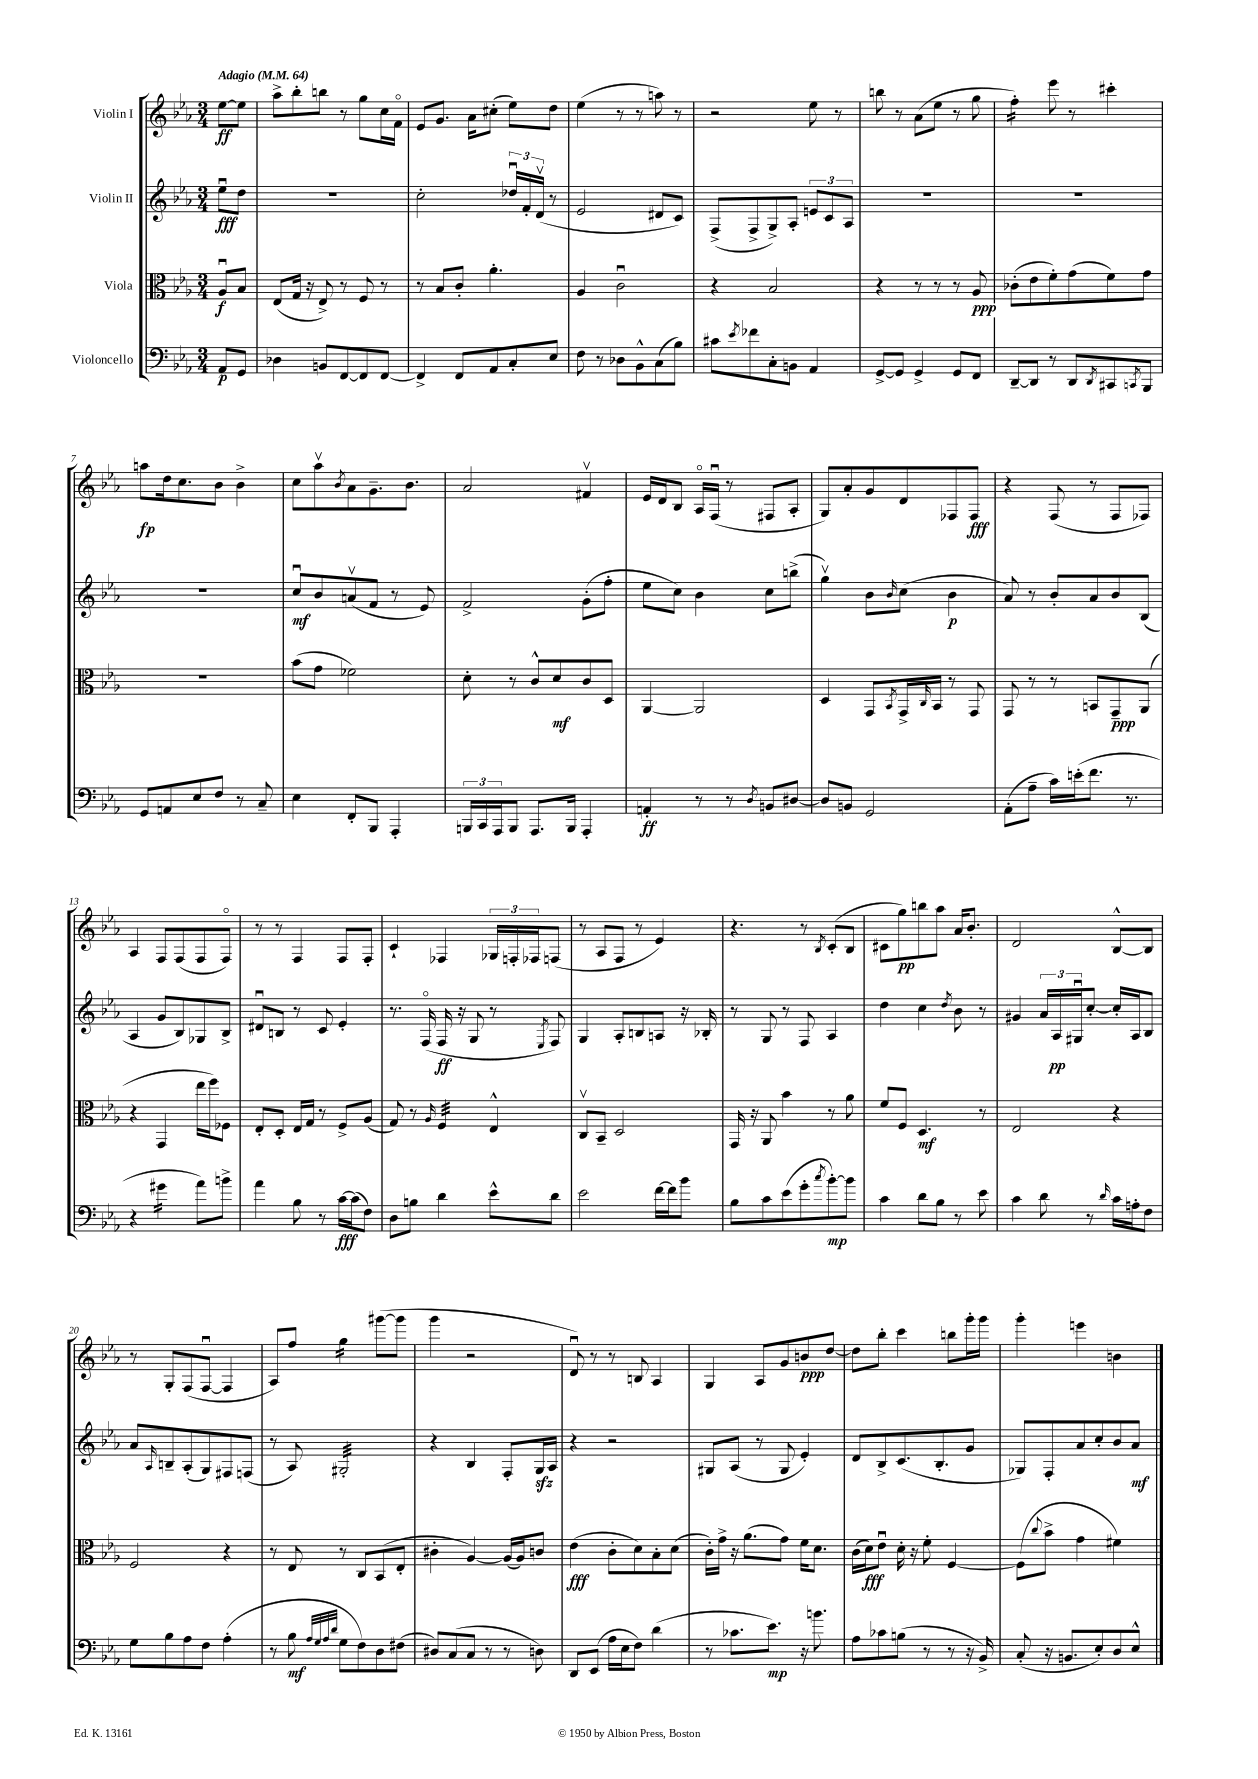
<<
\new StaffGroup <<
\new Staff = "s0" \with { instrumentName = "Violin I" } {
    \clef treble \key ees \major \numericTimeSignature \time 3/4 \partial 4 \tempo "Adagio" 4 = 64
    ees''8~\ff ees''8 |
    aes''8-> bes''8-. b''8 r8 g''8 c''16 f'16\flageolet |
    ees'8 g'8. aes'16 cis''8-.( ees''8) d''8 |
    ees''4( r8 r8 a''8) r8 |
    r2 ees''8 r8 |
    b''8 r8 aes'8( ees''8 r8 g''8 |
    f''4:16-.) ees'''8 r8 cis'''4-. |
    a''8\fp d''16 c''8. bes'8 bes'4-> |
    c''8 aes''8\upbow \acciaccatura { bes'8 } aes'8 g'8.-- bes'8. |
    aes'2 fis'4\upbow |
    ees'16 d'16 bes8 aes16\flageolet f16\downbow( r8 fis8 aes8-. |
    g8) aes'8-. g'8 d'8 fes8 fes8\fff |
    r4 f8( r8 f8 fes8) |
    aes4 f8 f8( f8 f8\flageolet) |
    r8 r8 f4 f8 f8-. |
    c'4-! fes4 \tuplet 3/2 { ges16 f16-. fes16 } f8( |
    r8 aes8 f8 r8 ees'4) |
    r4. r8 \acciaccatura { bes8 } c'8-.( bes8 |
    cis'8 g''8\pp) b''8 aes''8 aes'16 bes'8.-. |
    d'2 bes8~-^ bes8 |
    r8 g8-. f8( f8~\downbow f4 |
    aes8) f''8 g''4:16 gis'''8~( gis'''8 |
    g'''4 r2 |
    d'8\downbow) r8 r8 b8 aes4 |
    g4 aes8 g'8 b'8\ppp d''8~ |
    d''8 bes''8-. c'''4 b''8 g'''16-. g'''16 |
    g'''4-. e'''4 b'4 \bar "|." |
}
\new Staff = "s1" \with { instrumentName = "Violin II" } {
    \clef treble \key ees \major \numericTimeSignature \time 3/4 \partial 4
    ees''8\downbow\fff d''8 |
    R2. |
    c''2-. \tuplet 3/2 { des''16\downbow f'16-. d'16\upbow( } r8 |
    ees'2 dis'8 c'8) |
    f8->( f8-> g8->) aes8-. \tuplet 3/2 { e'8 c'8 aes8 } |
    R2. |
    R2. |
    R2. |
    c''8\downbow\mf bes'8 a'8\upbow( f'8 r8 ees'8) |
    f'2-> g'8-.( f''8-. |
    ees''8 c''8) bes'4 c''8 b''8->( |
    g''4\upbow) bes'8 \grace { bes'16 } c''8( bes'4\p |
    aes'8) r8 bes'8-. aes'8 bes'8 bes8( |
    aes4 g'8 bes8) ges8 bes8-> |
    dis'8\downbow b8 r8 c'8 ees'4-. |
    r8. f16\flageolet( f16\ff r16 g8 r8 \acciaccatura { ees8 } f8) |
    g4 aes8-. b8 a8 r16 bes16-. |
    r8 g8 r8 f8 aes4 |
    d''4 c''4 \acciaccatura { d''8 } bes'8 r8 |
    gis'4 \tuplet 3/2 { aes'16 aes16\pp gis16\downbow } c''8~-. c''16-. aes16 bes8 |
    aes'8 \grace { aes16 } b8-- aes8-.( g8) fis8 f8( |
    r8 aes8) gis2:32-. |
    r4 bes4 f8-. g16\sfz aes16 |
    r4 r2 |
    gis8 aes8( r8 gis8 ees'4-.) |
    d'8 bes8-> c'8.( bes8.-. g'8 |
    ges8) f8-. aes'8 c''8-. bes'8 aes'8\mf \bar "|." |
}
\new Staff = "s2" \with { instrumentName = "Viola" } {
    \clef alto \key ees \major \numericTimeSignature \time 3/4 \partial 4
    aes8\downbow\f bes8 |
    ees8( g16 r16 ees8->) r8 f8 r8 |
    r8 bes8 c'8-. aes'4.-. |
    aes4 c'2\downbow |
    r4 bes2 |
    r4 r8 r8 r8 aes8\ppp |
    ces'8-.( ees'8 f'8-.) g'8( f'8) g'8 |
    R2. |
    bes'8( g'8 fes'2) |
    d'8-. r8 c'8-^ d'8\mf c'8 d8 |
    aes,4~ aes,2 |
    d4 g,8 \acciaccatura { bes,8 } g,16-> \grace { c16 } bes,16 r8 g,8 |
    g,8 r8 r8 b,8 g,8--\ppp aes,8( |
    r4 g,4 ees''16 f''16) fes8 |
    ees8-. d8-. ees16 g16 r8 f8-> aes8( |
    g8) r8 \grace { aes16 } f4:32 ees4-^ |
    c8\upbow bes,8-- d2 |
    g,16 r16 aes,8 bes'4 r8 aes'8 |
    f'8 f8 d4.\mf r8 |
    ees2 r4 |
    f2 r4 |
    r8 ees8 r8 c8 bes,8( ees8-. |
    cis'4-. aes4~) aes16( aes16) c'8 |
    ees'4\fff( c'8-. d'8) bes8-. d'8( |
    c'16-.) g'16-> r16 aes'8.( g'8) f'16 d'8. |
    c'16( d'16\fff) ees'8\downbow d'16-. r16 f'8-. f4~ |
    f8( \appoggiatura { c''8 } bes'8-> g'4 fis'4) \bar "|." |
}
\new Staff = "s3" \with { instrumentName = "Violoncello" } {
    \clef bass \key ees \major \numericTimeSignature \time 3/4 \partial 4
    aes,8\p g,8 |
    des4 b,8 f,8~ f,8 f,8~ |
    f,4-> f,8 aes,8 c8-. ees8 |
    f8 r8 des8 bes,8-^ c8( bes8) |
    cis'8 \acciaccatura { ees'8 } fes'8 c8-. b,8 aes,4 |
    g,8~-> g,8 g,4-> g,8 f,8 |
    d,8~-- d,8 r8 d,8 \acciaccatura { d,8 } cis,8 \acciaccatura { c,8 } bes,,8 |
    g,8 a,8 ees8 f8 r8 c8-- |
    ees4 f,8-. bes,,8 aes,,4-. |
    \tuplet 3/2 { b,,16 c,16 aes,,16 } b,,8 aes,,8. b,,16 aes,,4-. |
    a,4-.\ff r8 r8 \acciaccatura { d8 } b,8 dis8~ |
    dis8 b,8 g,2 |
    aes,8-.( aes8-- c'16) e'16-.( f'8. r8. |
    r4 gis'4:16 aes'8) b'8-> |
    aes'4 bes8 r8 c'16~\fff c'16( f8) |
    d8 b8 d'4 ees'8-^ d'8 |
    ees'2 f'16~ f'16 bes'8 |
    bes8 c'8 ees'8( g'8-. \acciaccatura { c''8 } bes'8~-.\mp) bes'8 |
    c'4 d'8 bes8 r8 ees'8 |
    c'4 d'8 r8 \grace { d'16 } c'16 a16-. f8 |
    g8 bes8 aes8 f8 aes4-.( |
    r8 bes8\mf \grace { aes32 g32 aes32 d'32 } g8 f8) d8 fis8( |
    dis8) c8( c8 r8 r8 d8) |
    d,8 ees,8( aes16 ees16 f8) d'4( |
    r8 ces'8. ees'8.\mp) r16 b'8. |
    aes8 ces'8 b8( r8 r8 r16 bes,16->) |
    c8-.( r16 b,8. ees8-.) d8 ees8-^ \bar "|." |
}
>>
>>
